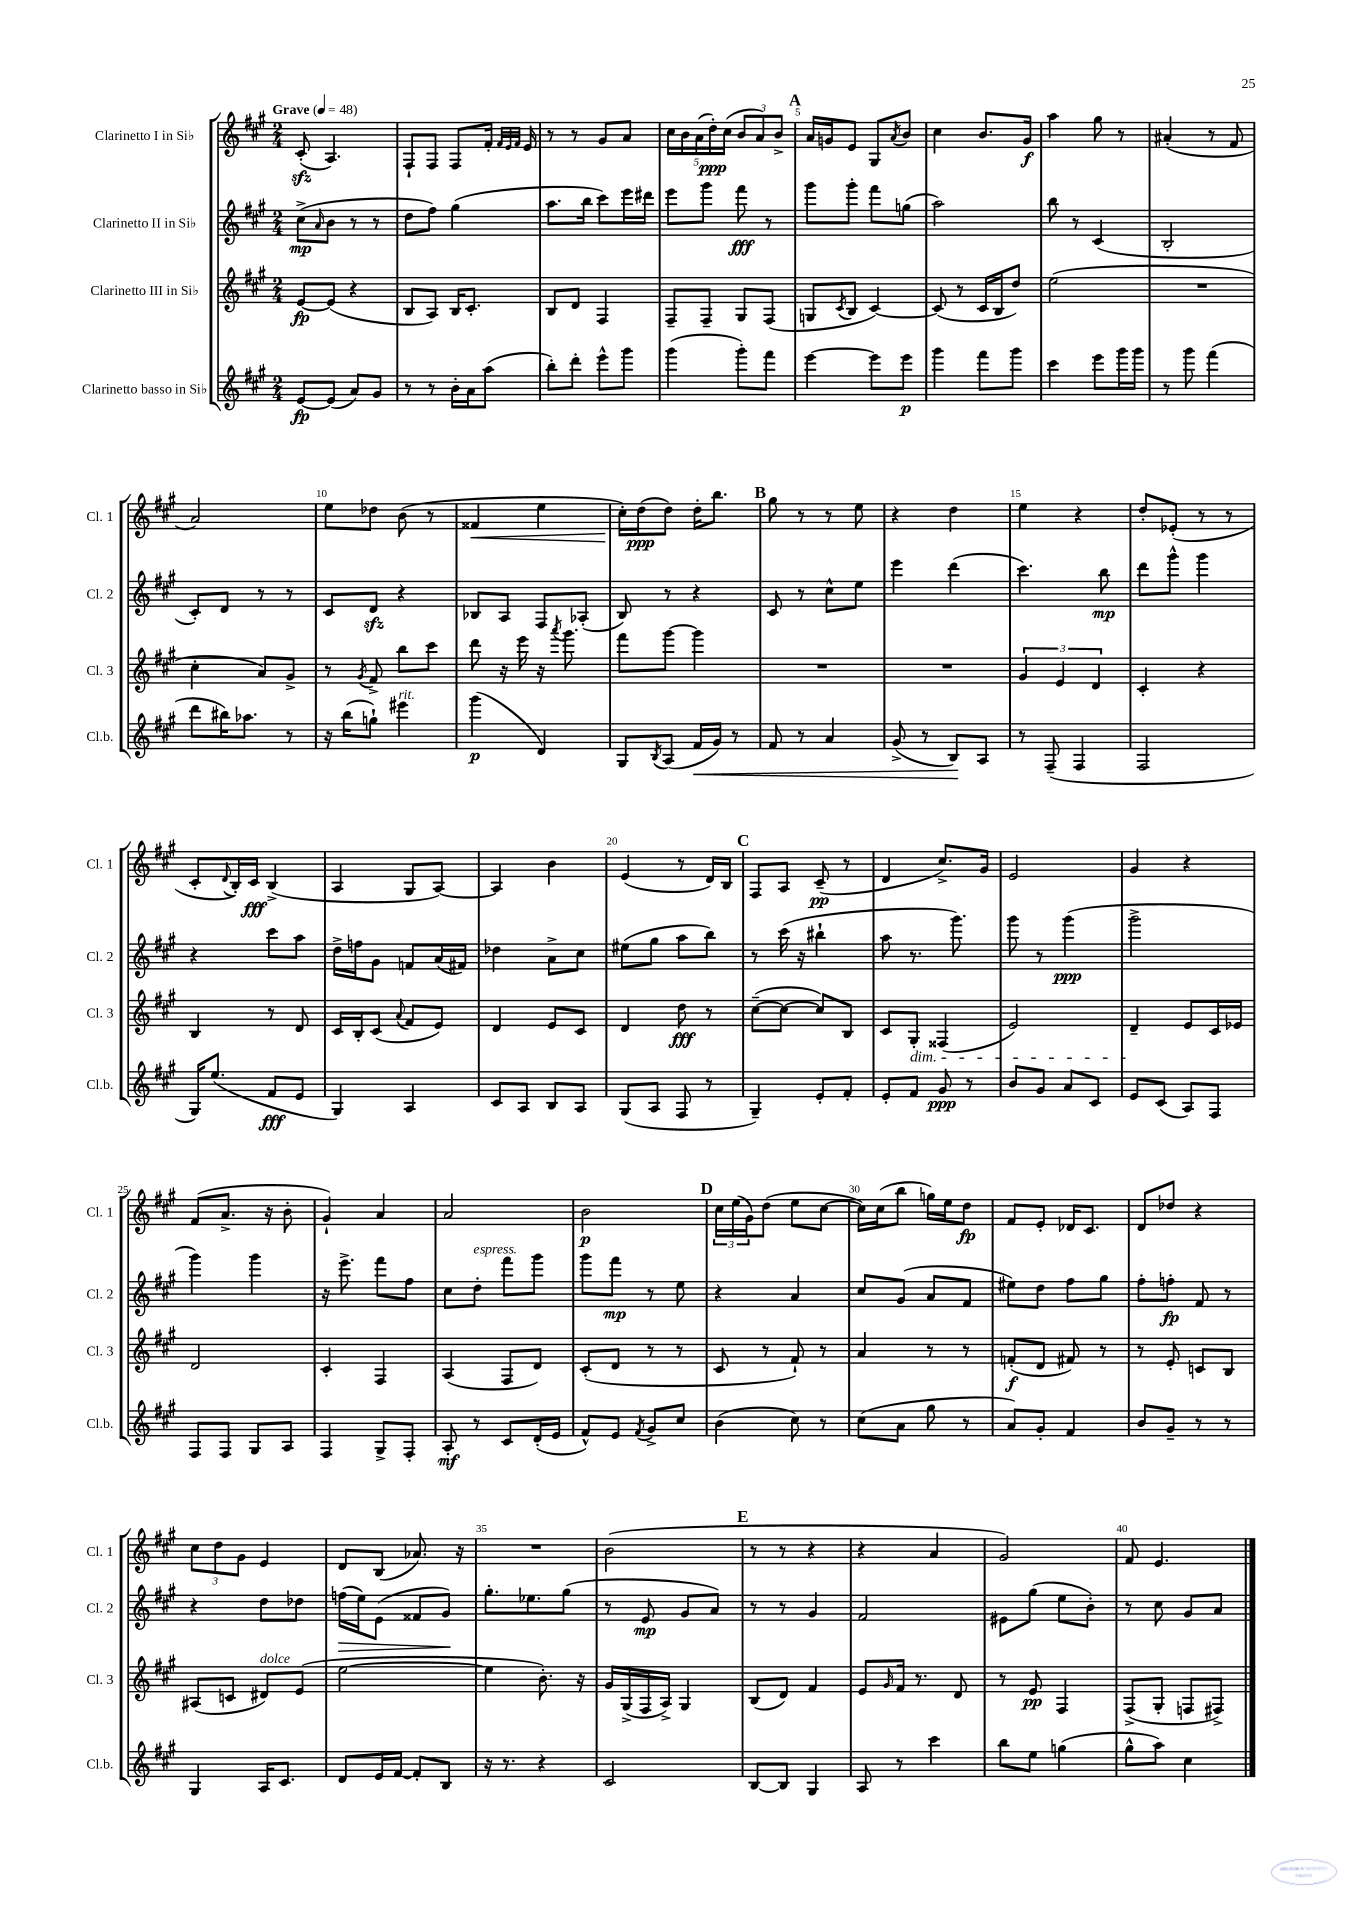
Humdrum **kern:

**kern	**kern	**kern	**kern
*staff4	*staff3	*staff2	*staff1
*clefG2	*clefG2	*clefG2	*clefG2
*k[f#c#g#]	*k[f#c#g#]	*k[f#c#g#]	*k[f#c#g#]
*M2/4	*M2/4	*M2/4	*M2/4
*MM48	*MM48	*MM48	*MM48
[8e	[8e	(8cc#^	(8c#'
.	.	16qqa	.
(8e]	(8e]	8b	4.A)
8a)	4r	8r	.
8g#	.	8r	.
=	=	=	=
8r	8B	8dd	8F#`
8r	8A)	8ff#)	8F#
16b'	16B	(4gg#	8F#
16a	8.c#'	.	.
(8aa	.	.	16f#'
.	.	.	32qqf#
.	.	.	32qqe
.	.	.	32qqf#
.	.	.	16e
=	=	=	=
8bb')	8B	8.aa	8r
8ddd'	8d	.	8r
.	.	16bb	.
8eee^^	4F#	8ccc#)	8g#
8ggg#	.	16eee	8a
.	.	16ddd#	.
=	=	=	=
(4ggg#	8F#~	8eee	20cc#
.	.	.	20b
.	.	.	(20a
.	8F#~	8ggg#	.
.	.	.	20dd')
.	.	.	(20cc#
8ggg#')	8G#	8fff#	12b
.	.	.	12a)
8fff#	(8F#	8r	.
.	.	.	12b^
=	=	=	=
[4eee	8G	8ggg#	16a
.	.	.	16g
.	8qc#	.	.
.	8B	8ggg#'	8e
8eee]	[4c#)	8fff#	8G#
.	.	.	8qa
8eee	.	(8gg	8b
=	=	=	=
4ggg#	(8c#]	2aa)	4cc#
.	8r	.	.
8fff#	16c#	.	8.b
.	16B	.	.
8ggg#	8dd)	.	.
.	.	.	16g#
=	=	=	=
4ccc#	(2ee	8bb	4aa
.	.	8r	.
8eee	.	(4c#	8gg#
16ggg#	.	.	8r
16ggg#	.	.	.
=	=	=	=
8r	2r	2B'	(4a#'
8ggg#	.	.	.
(4fff#	.	.	8r
.	.	.	8f#
=	=	=	=
8ddd	4cc#'	8c#')	2a)
16bb#)	.	8d	.
8.aa-	.	.	.
.	8a)	8r	.
8r	8g#^	8r	.
=	=	=	=
16r	8r	8c#	8ee
(16bb	.	.	.
.	8qg#	.	.
8gg`)	8f#^	8d	8dd-
4eee#	8bb	4r	(8b
.	8ccc#	.	8r
=	=	=	=
(4ggg#	8ddd	8B-	4f##
.	16r	8A	.
.	16eee	.	.
4d)	16r	8F#	4ee
.	8qaaa	.	.
.	8.ggg#	.	.
.	.	(8A-'	.
=	=	=	=
8G#	8fff#	8B)	16cc#')
.	.	.	(16dd
8qB	.	.	.
(8A	[8ggg#	8r	8dd)
16f#	4ggg#]	4r	16dd'
16g#)	.	.	8.bb
8r	.	.	.
=	=	=	=
8f#	2r	8c#	8gg#
8r	.	8r	8r
4a	.	8cc#^^	8r
.	.	8ee	8ee
=	=	=	=
(8g#^	2r	4eee	4r
8r	.	.	.
8B)	.	(4ddd	4dd
8A	.	.	.
=	=	=	=
8r	6g#	4.ccc#)	4ee
(8F#~	.	.	.
.	6e	.	.
4F#	.	.	4r
.	6d	.	.
.	.	8bb	.
=	=	=	=
2F#	4c#'	8ddd	8dd'
.	.	8ggg#^^	(8e-'
.	4r	4ggg#	8r
.	.	.	8r
=	=	=	=
16G#)	4B	4r	8c#'
(8.ee	.	.	.
.	.	.	8qqd
.	.	.	16B')
.	.	.	16c#
8f#	8r	8ccc#	(4B^
8e	8d	8aa	.
=	=	=	=
4G#)	16c#	16dd^	4A
.	16B'	16ff	.
.	(8c#	8g#	.
.	8qqa	.	.
4A	8f#	8f	8G#
.	8e)	(16a	[8A)
.	.	16f#)	.
=	=	=	=
8c#	4d	4dd-	4A]
8A	.	.	.
8B	8e	8a^	4b
8A	8c#	8cc#	.
=	=	=	=
(8G#	4d	(8ee#	(4e
8A	.	8gg#	.
8F#	8dd	8aa	8r
8r	8r	8bb)	16d)
.	.	.	16B
=	=	=	=
4G#~)	([8cc#~	8r	8F#
.	8cc#_	(16ccc#	8A
.	.	16r	.
8e'	8cc#])	4bb#`	(8c#~
8f#'	8B	.	8r
=	=	=	=
8e'	8c#	8aa	4d
8f#	8G#'	8.r	.
8g#	(4F##	.	8.cc#^)
.	.	8.ggg#)	.
8r	.	.	.
.	.	.	16g#
=	=	=	=
8b	2e)	8ggg#	2e
8g#	.	8r	.
8a	.	(4ggg#	.
8c#	.	.	.
=	=	=	=
8e	4d~	2ggg#^	4g#
(8c#	.	.	.
8A)	8e	.	4r
8F#	16c#	.	.
.	16e-	.	.
=	=	=	=
8F#	2d	4ggg#)	(8f#
8F#	.	.	8.a^
8G#	.	4ggg#	.
.	.	.	16r
8A	.	.	8b'
=	=	=	=
4F#	4c#'	16r	4g#`)
.	.	8.eee^	.
8G#^	4F#	8fff#	4a
8F#'	.	8ff#	.
=	=	=	=
8A'	(4A	8cc#	2a
8r	.	8dd'	.
8c#	8F#	8fff#	.
(16d'	8d)	8ggg#	.
16e	.	.	.
=	=	=	=
8f#^^)	(8c#'	8ggg#	2b
8e	8d	8fff#	.
8qf#	.	.	.
8g#^	8r	8r	.
8cc#	8r	8ee	.
=	=	=	=
(4b	8c#	4r	24cc#
.	.	.	(24ee
.	.	.	24g#)
.	8r	.	(8dd
8cc#)	8f#`)	4a	8ee
8r	8r	.	[8cc#
=	=	=	=
(8cc#	4a	8cc#	16cc#])
.	.	.	(16cc#
8a	.	(8g#	8bb
8gg#	8r	8a	16gg)
.	.	.	16ee
8r	8r	8f#	8dd
=	=	=	=
8a)	(8f'	8ee#)	8f#
8g#'	8d	8dd	8e'
4f#	8f#)	8ff#	16d-
.	.	.	8.c#
.	8r	8gg#	.
=	=	=	=
8b	8r	8ff#'	8d
8g#~	8e'	8ff'	8dd-
8r	8c	8f#	4r
8r	8B	8r	.
=	=	=	=
4G#	(8A#	4r	12cc#
.	.	.	12dd
.	8c	.	.
.	.	.	12g#
16A	8d#)	8dd	4e
8.c#	.	.	.
.	(8e	8dd-	.
=	=	=	=
8d	[2ee	(16ff	8d
.	.	16ee)	.
16e	.	(8e	(8B
[16f#	.	.	.
8f#']	.	8f##	8.a-)
8B	.	8g#)	.
.	.	.	16r
=	=	=	=
16r	4ee]	8.gg#'	2r
8.r	.	.	.
.	.	8.ee-	.
4r	8.b')	.	.
.	.	(8gg#	.
.	16r	.	.
=	=	=	=
2c#	16g#	8r	(2b
.	(16G#^	.	.
.	16F#	8e	.
.	16A^)	.	.
.	4G#	8g#	.
.	.	8a)	.
=	=	=	=
[8B	(8B	8r	8r
8B]	8d)	8r	8r
4G#	4f#	4g#	4r
=	=	=	=
8A	8e	2f#	4r
.	16qqg#	.	.
8r	16f#	.	.
.	8.r	.	.
4ccc#	.	.	4a
.	8d	.	.
=	=	=	=
8bb	8r	8e#	2g#)
8ee	8e	(8gg#	.
(4gg	4F#	8ee	.
.	.	8b')	.
=	=	=	=
8gg#^^	(8F#^	8r	8f#
8aa)	8G#'	8cc#	4.e
4cc#	8F	8g#	.
.	8F#^)	8a	.
==	==	==	==
*-	*-	*-	*-
